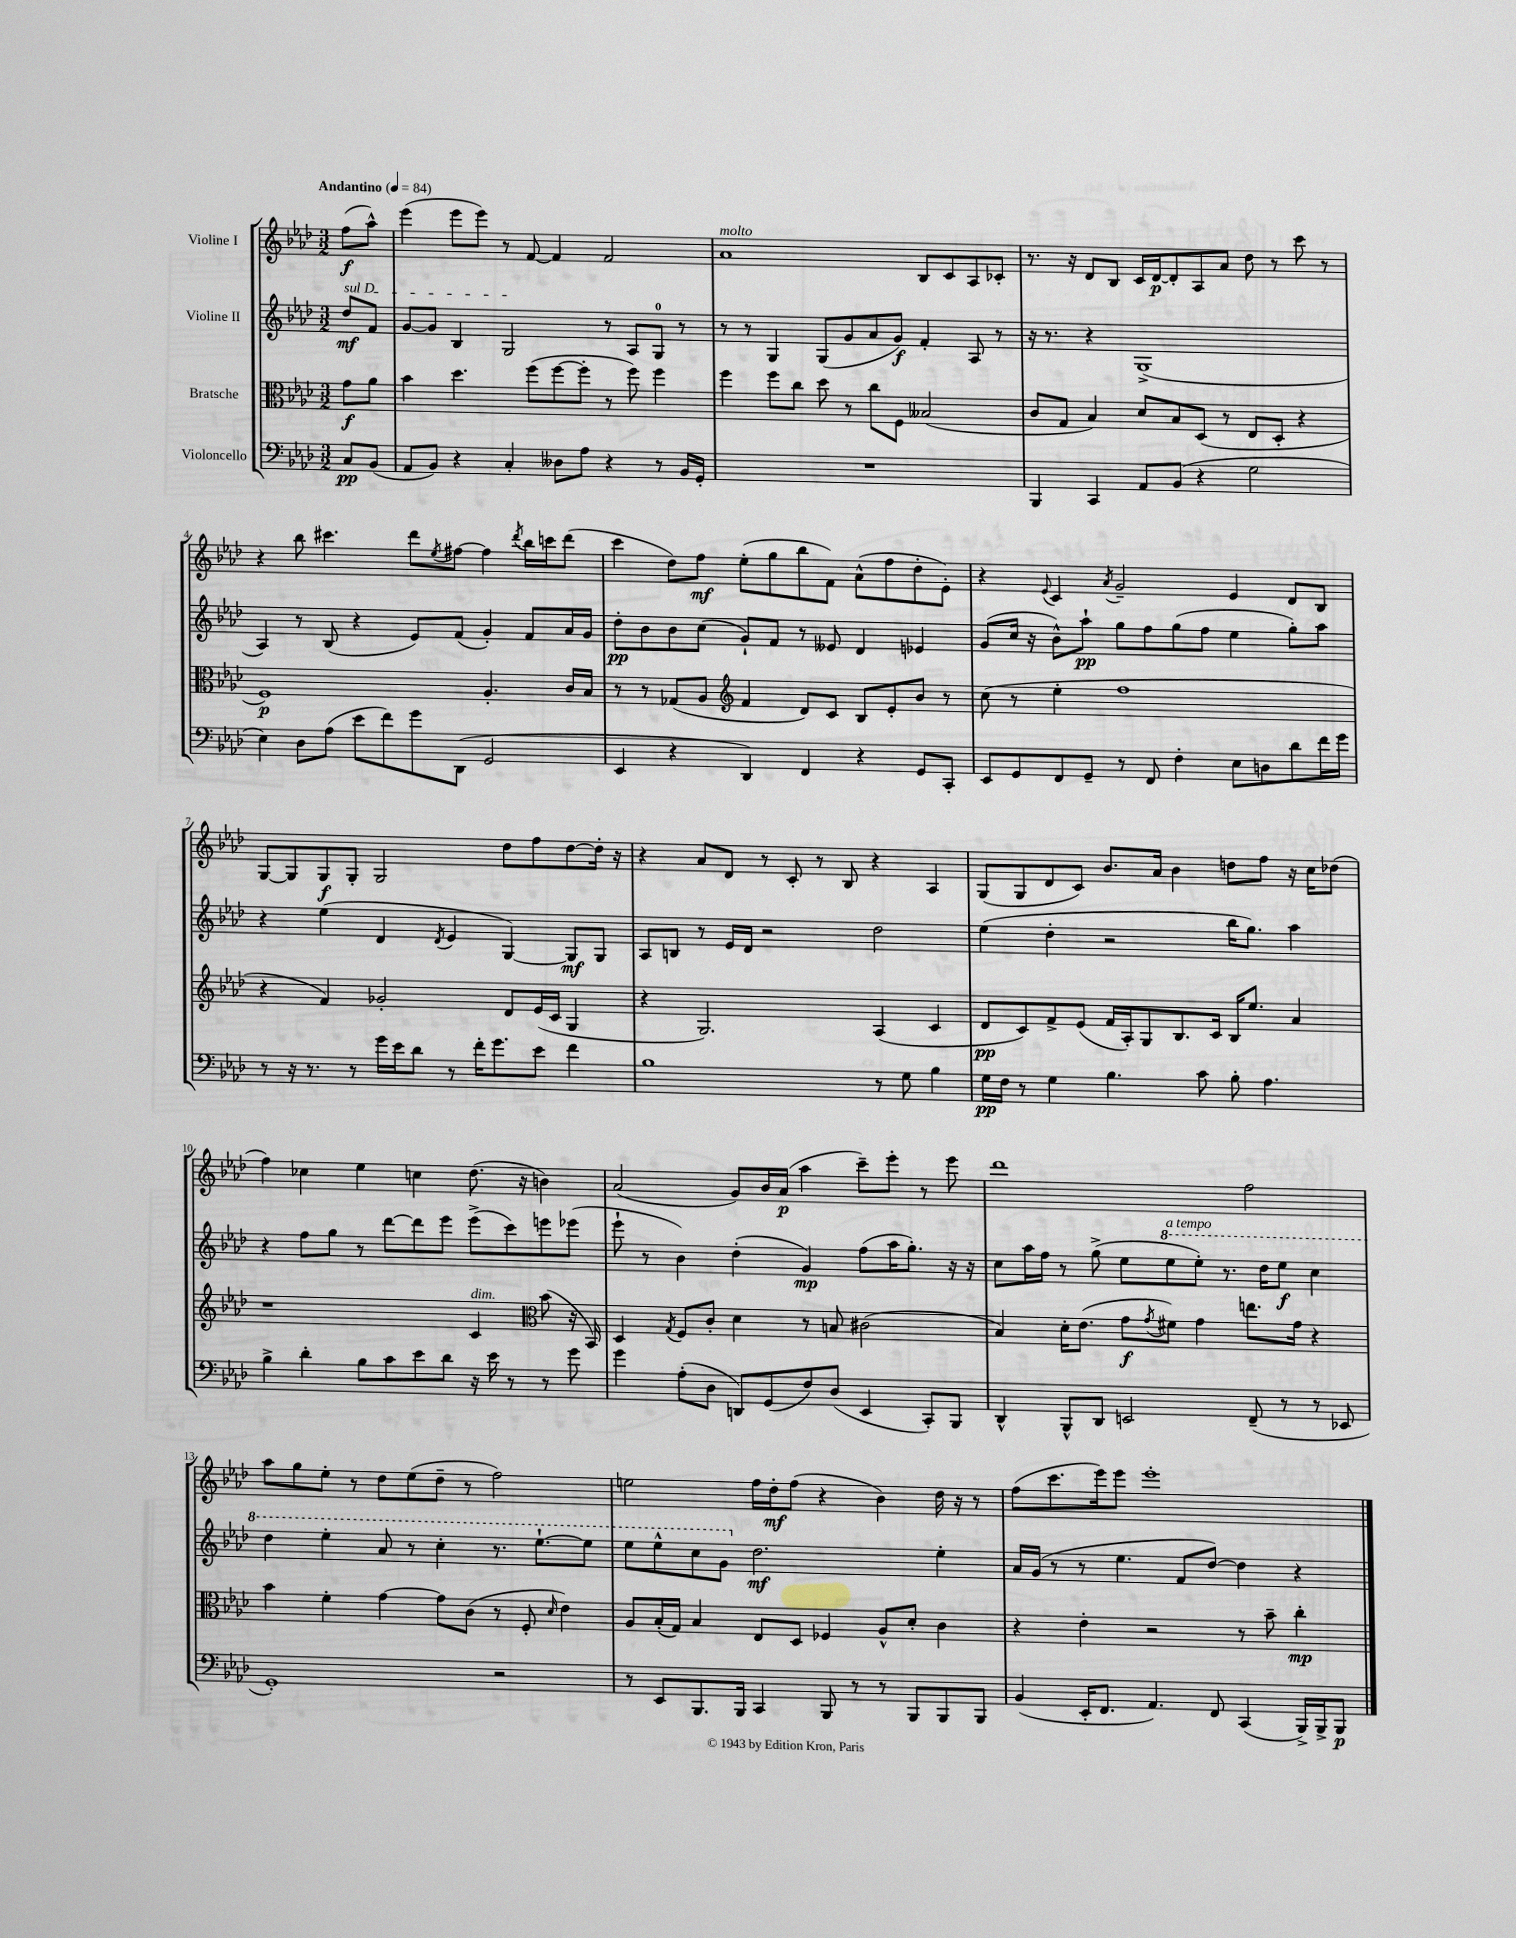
<<
\new StaffGroup <<
\new Staff = "s0" \with { instrumentName = "Violine I" } {
    \clef treble \key aes \major \numericTimeSignature \time 3/2 \partial 4 \tempo "Andantino" 4 = 84
    f''8\f( aes''8-^) |
    ees'''4( ees'''8 ees'''8) r8 f'8~ f'4 f'2 |
    aes'1^\markup { \italic "molto" } bes8 c'8 aes8 ces'8-. |
    r8. r16 des'8 bes8 c'16 des'16~\p des'8-. aes8 aes'8 des''8 r8 c'''8 r8 |
    r4 bes''8 cis'''4. des'''8 \acciaccatura { ees''8 } fis''8~ fis''4 \acciaccatura { des'''8 } bes''16 c'''16 des'''8( |
    c'''4 des''8) f''8\mf ees''8-.( g''8 bes''8 f'8) aes'8-^( f''8 des''8-. ees'8-.) |
    r4 \appoggiatura { ees'8 } c'4 \acciaccatura { aes'8 } g'2-- ees'4 des'8 bes8 |
    g8~ g8 g8\f g8-. g2 des''8 f''8 des''8~ des''16-. r16 |
    r4 aes'8 des'8 r8 c'8-. r8 bes8 r4 aes4 |
    g8( g8 des'8 c'8) bes'8. aes'16 bes'4 d''8 f''8 r16 c''16 des''8( |
    f''4) ces''4 ees''4 c''4 des''8.( r16 b'4) |
    aes'2( g'8) bes'16 aes'16\p( aes''4 c'''8--) ees'''8-. r8 ees'''8 |
    des'''1 f''2 |
    aes''8 g''8 ees''8-. r8 des''8 ees''8( des''8-- r8 f''2) |
    e''2 f''16 des''16-.\mf f''8( r4 bes'4) des''16 r16 r8 |
    f''8( c'''8. ees'''16) ees'''8 ees'''1-. \bar "|." |
}
\new Staff = "s1" \with { instrumentName = "Violine II" } {
    \clef treble \key aes \major \numericTimeSignature \time 3/2 \partial 4
    \once \override TextSpanner.bound-details.left.text = \markup { \italic "sul D" } des''8\mf\startTextSpan f'8 |
    g'8~ g'8 bes4 g2\stopTextSpan r8 aes8 g8-0 r8 |
    r8 r8 g4 g8( g'8 aes'8 g'8\f) f'4-. aes8 r8 |
    r16 r8. r4 g1->( |
    aes4) r8 bes8( r4 ees'8) f'8( g'4-.) f'8 aes'16 g'16 |
    des''8-.\pp bes'8 bes'8 c''8( g'8-!) f'8 r8 eeses'8 des'4 ees'4 |
    g'8( c''16 r16 bes'8-^) aes''8-!\pp g''8 f''8 g''8( f''8 ees''4 g''8-.) aes''8 |
    r4 ees''4( des'4 \acciaccatura { des'8 } ees'4 g4~) g8\mf g8 |
    aes8 b8 r8 ees'16 des'16 r2 des''2 |
    ees''4( des''4-. r2 bes''16 g''8.) aes''4 |
    r4 f''8 g''8 r8 des'''8~ des'''8 ees'''8 ees'''8->( c'''8) e'''8 ees'''8( |
    ees'''8-! r8 bes'4) des''4-.( g'4\mp) f''8( aes''16 g''8.-.) r16 r16 |
    c''8 aes''16 f''16 r8 g''8->( ees''8 \ottava #1 ees'''8^\markup { \italic "a tempo" } ees'''8-.) r8. des'''16 ees'''8\f c'''4 |
    des'''4 ees'''4-. aes''8 r8 c'''4-. r8. ees'''8.~-! ees'''8 |
    ees'''8 ees'''8-^ c'''8 g''8 \ottava #0 des''2.\mf ees''4-. |
    aes'16 g'16( r8 r8 ees''4. f'8 des''8~) des''4 r4 \bar "|." |
}
\new Staff = "s2" \with { instrumentName = "Bratsche" } {
    \clef alto \key aes \major \numericTimeSignature \time 3/2 \partial 4
    g'8\f aes'8 |
    bes'4 des''4. f''8( f''8~ f''8-. r8 f''8) f''4 |
    f''4 f''8 c''8 des''8 r8 c''8 f8 beses2( |
    c'8 g8 bes4) des'8 bes8 des8( r8 ees8 des8-. r4 |
    f1\p) aes4.-. c'16 bes16 |
    r8 r8 ges8( aes8 \clef treble f'4 des'8) c'8 bes8 ees'8-. bes'8 r8 |
    c''8( r8 ees''4-. f''1 |
    r4 f'4) ges'2-. des'8 ees'16( c'16 g4 |
    r4 g2.) aes4( c'4 |
    des'8\pp c'8) f'8-> ees'8( f'16 aes16-.) g8 bes8. c'16 bes16 ees''8. aes'4 |
    r1 c'4^\markup { \italic "dim." } \clef alto bes'8( r16 bes,16) |
    des4 \acciaccatura { g8 } f8 c'8-. des'4 r8 b8 cis'2( |
    bes4) des'16-. ees'8.( g'8\f \acciaccatura { g'8 } fis'8) g'4 e''8. g'16 r4 |
    bes'4 f'4-. g'4~ g'8 c'8( r8 f8-. \grace { des'16 } ees'4) |
    aes8 bes16-.( g16) bes4 ees8 des8 fes4 aes8-^ des'8-. c'4 |
    r4 ees'4-. r2 r8 bes'8-- c''4-.\mp \bar "|." |
}
\new Staff = "s3" \with { instrumentName = "Violoncello" } {
    \clef bass \key aes \major \numericTimeSignature \time 3/2 \partial 4
    c8\pp bes,8( |
    aes,8 bes,8) r4 c4-. deses8 aes8 r4 r8 bes,16 g,16-. |
    R1. |
    bes,,4 c,4 aes,8 bes,8( r4 g2 |
    ees4) des8 aes8( ees'8 f'8) g'8 des,8( g,2 |
    ees,4 r4 des,4) f,4 r4 g,8 c,8-. |
    ees,8 g,8 f,8 g,8-- r8 f,8 f4-. ees8 d8 des'8 f'16 g'16 |
    r8 r16 r8. r8 g'16 ees'16 des'8 r8 f'16-. g'8. ees'8 f'4 |
    bes1 r8 g8 bes4 |
    g16\pp f16 r8 g4 bes4. c'8 bes8-. aes4. |
    bes4-> des'4-. bes8 c'8 ees'8 des'8 r16 ees'16 r8 r8 g'8 |
    g'4 aes8-.( des8 d,8) g,8( f8) des8( ees,4 c,8-.) bes,,8 |
    des,4-^ bes,,8-^ des,8 e,2 f,8--( r8 r8 ees,8 |
    g,1-.) r2 |
    r8 ees,8 bes,,8. bes,,16 c,4 bes,,8 r8 r8 bes,,8 bes,,8 bes,,8 |
    bes,4( ees,16-. f,8. aes,4.) f,8 c,4( bes,,16->) bes,,16-> bes,,8\p \bar "|." |
}
>>
>>
